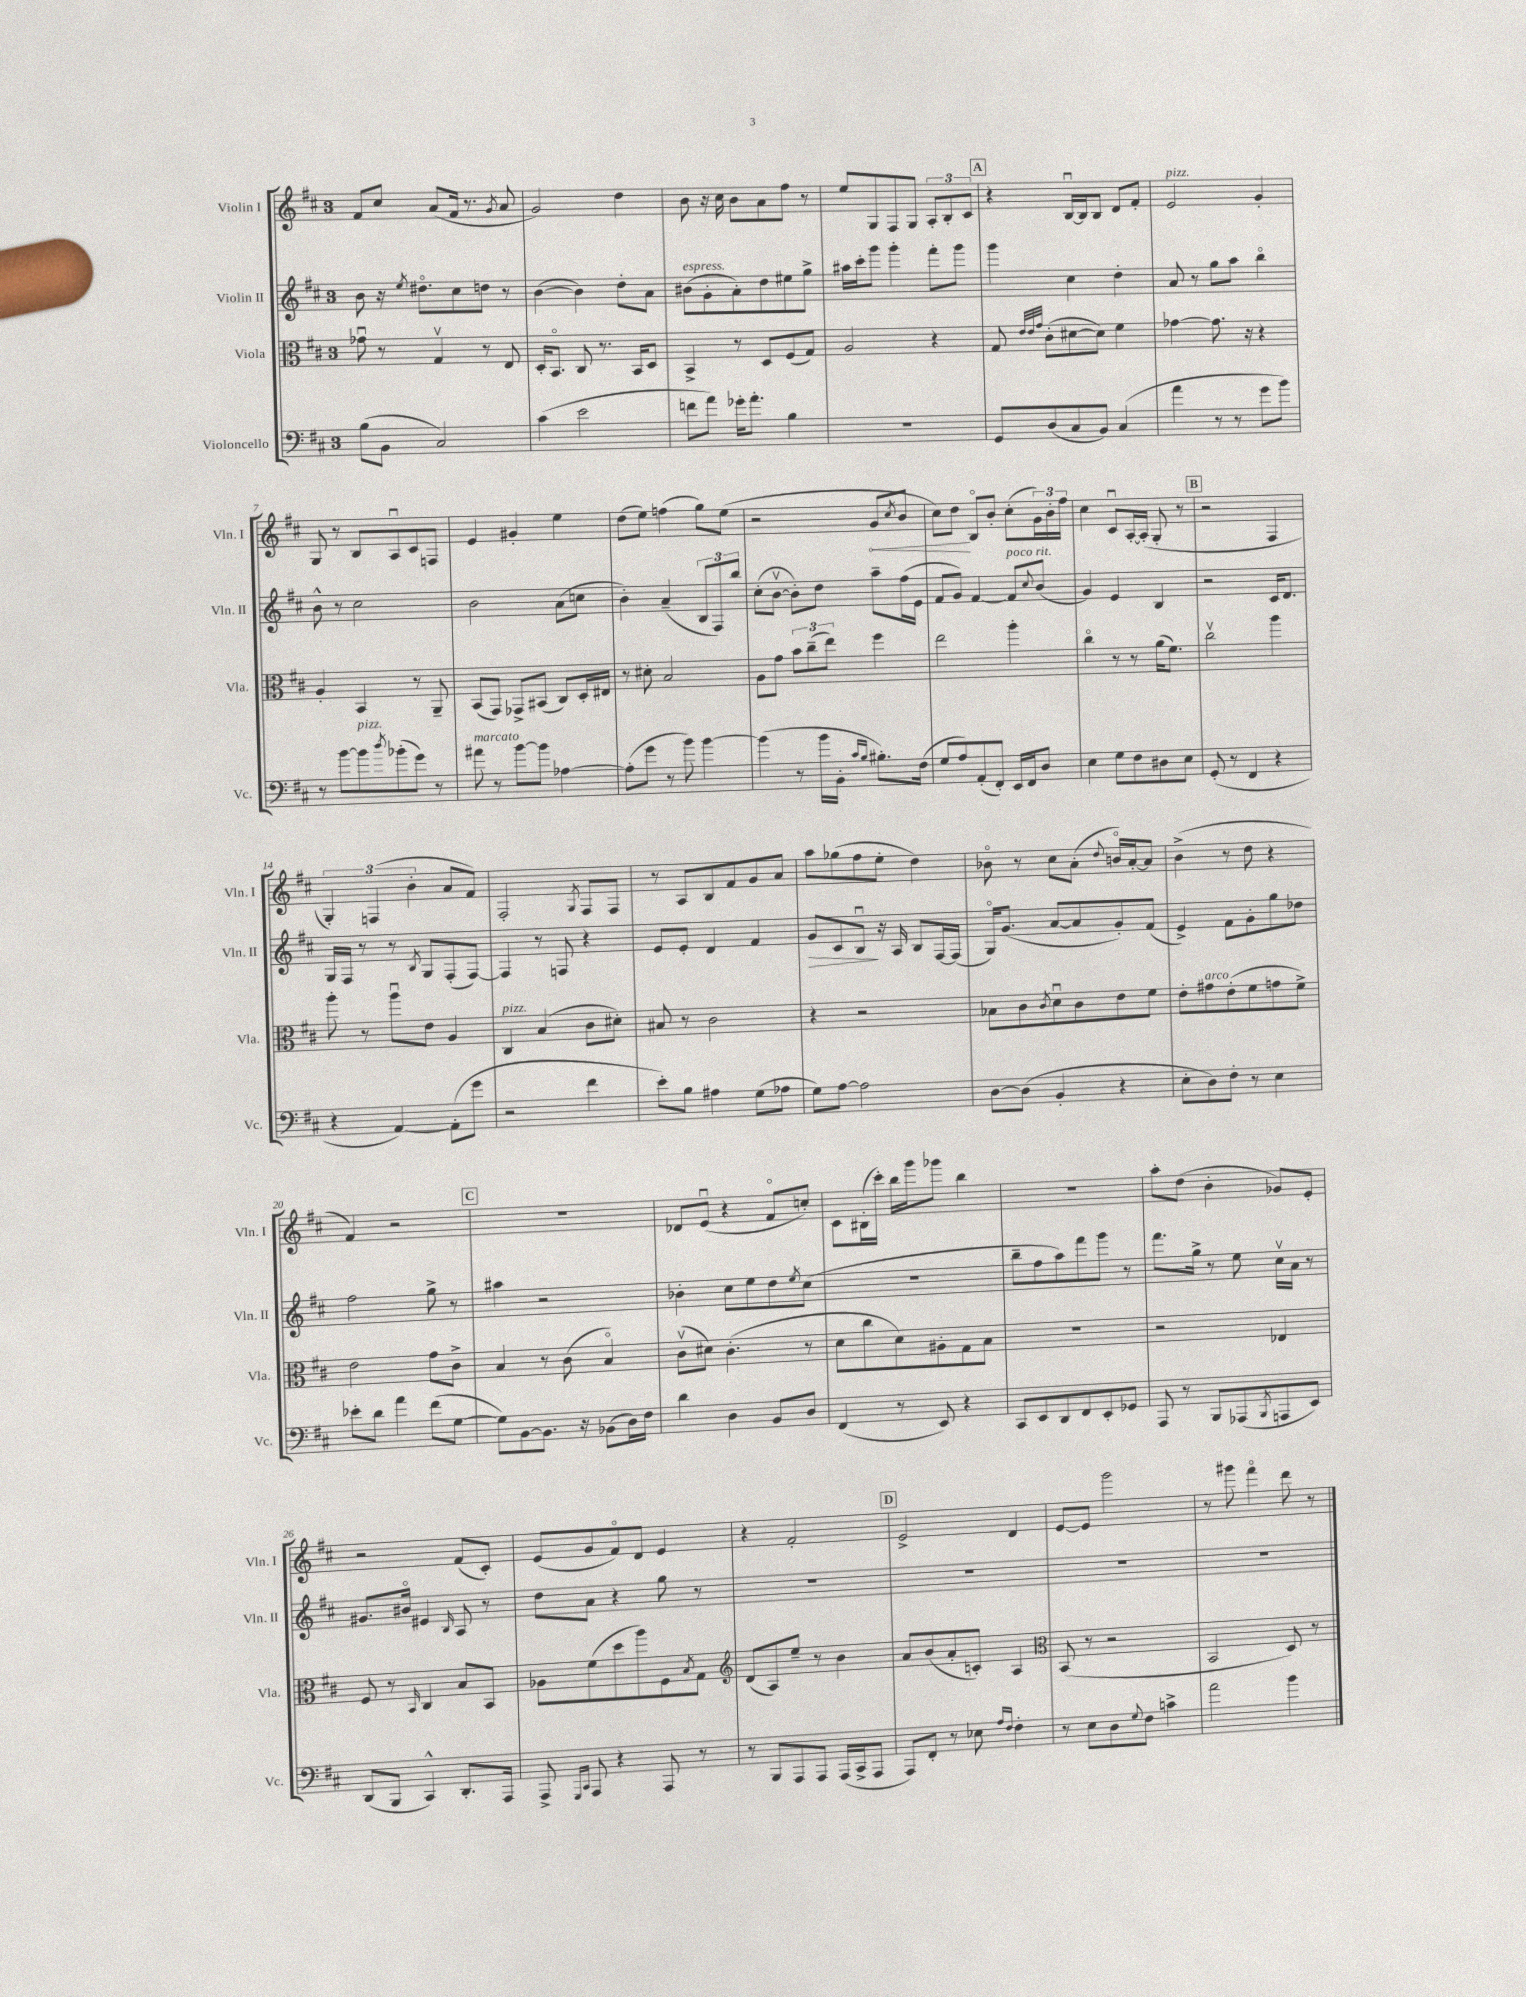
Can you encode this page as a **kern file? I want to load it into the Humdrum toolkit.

**kern	**kern	**kern	**dynam	**kern	**dynam
*part4	*part3	*part2	*part2	*part1	*part1
*staff4	*staff3	*staff2	*staff2	*staff1	*staff1
*I"Violoncello	*I"Viola	*I"Violin II	*	*I"Violin I	*
*I'Vc.	*I'Vla.	*I'Vln. II	*	*I'Vln. I	*
*clefF4	*clefC3	*clefG2	*	*clefG2	*
*k[f#c#]	*k[f#c#]	*k[f#c#]	*	*k[f#c#]	*
*M3/4	*M3/4	*M3/4	*	*M3/4	*
=1	=1	=1	=1	=1	=1
(8B\L	8g-Xu\	8b\	.	8f#/L	.
8BB\J	8r	16r	.	8cc#/J	.
.	.	8qee/	.	.	.
.	.	8.dd#X\L	.	.	.
2C#/)	4Gv/	.	.	(8a/L	.
.	.	8cc#\	.	16f#/Jk	.
.	.	.	.	8.r	.
.	8r	8ddn\J	.	.	.
.	.	.	.	8qg/	.
.	8E/	8r	.	8a/	.
=2	=2	=2	=2	=2	=2
(4c#\	16D'/KL	([4b\	.	2g/)	.
.	8.BB/J	.	.	.	.
2e\	8C#/	4b\])	.	.	.
.	8.r	.	.	.	.
.	.	8dd'\L	.	4dd\	.
.	16BB/KL	.	.	.	.
.	8D/J	8a\J	.	.	.
=3	=3	=3	=3	=3	=3
!	!	!LO:TX:a:i:t=espress.	!	!	!
8fn\L	4BB^/	(8b#X\L	.	8b\	.
8a\J)	.	8g'\	.	16r	.
.	.	.	.	16cc#\	.
16g-X'\KL	8r	8a'\)	.	8b\L	.
8.a'\J	.	.	.	.	.
.	8D/L	8dd\	.	8a\	.
4B\	(8F#/	8ee#X\	.	8ff#\J	.
.	8G/J)	8gg^\J	.	8r	.
=4	=4	=4	=4	=4	=4
2.r	2A/	16aa#X\LL	.	8ee/L	.
.	.	16ccc#'\J	.	.	.
.	.	8ggg\J	.	8G/	.
.	.	4ggg'\	.	8F#/	.
.	.	.	.	8G/J	.
.	4r	8fff#'\L	.	12A'/L	.
.	.	.	.	12B'/	.
.	.	8ggg\J	.	.	.
.	.	.	.	12c#/J	.
!!LO:REH:place=s1:t=A
=5	=5	=5	=5	=5	=5
8GG/L	8G/	4ggg\	.	4r	.
.	32qqe/LLL	.	.	.	.
.	32qqe/	.	.	.	.
.	32qqg/JJJ	.	.	.	.
(8D/	(8c#'\L	.	.	.	.
8C#/	[8d#X\	4cc#\	.	[16Bu/LL	.
.	.	.	.	16B/J]	.
8BB/J)	8d#\J])	.	.	8B/J	.
(4C#/	4f#\	4dd'\	.	8d/L	.
.	.	.	.	8f#'/J	.
=6	=6	=6	=6	=6	=6
!	!	!	!	!LO:TX:a:i:t=pizz.	!
4a\	[4g-X\	8a/	.	2e/	.
.	.	8r	.	.	.
8r	8.g-\]	8gg\L	.	.	.
8r	.	8aa\J	.	.	.
.	16r	.	.	.	.
8g\L	4r	4bb\	.	4g'/	.
8b\J)	.	.	.	.	.
!!LO:LB:g=z
=7	=7	=7	=7	=7	=7
8r	4A'/	8b^^\	.	8G/	.
[8b\L	.	8r	.	8r	.
!LO:TX:a:i:t=pizz.	!	!	!	!	!
8b\]	4BB/	2cc#\	.	8B/L	.
8qdd/	.	.	.	.	.
(8b-X'\	.	.	.	8Au/	.
8g\J)	8r	.	.	8c#/	.
8r	8AA~/	.	.	8Fn/J	.
=8	=8	=8	=8	=8	=8
!LO:TX:a:i:t=marcato	!	!	!	!	!
8a#X\	(8BB/L	2b\	.	4e/	.
8r	8GG/J)	.	.	.	.
[8b\L	8GG-X^/L	.	.	4g#X'/	.
8b\J]	(8BB#X/J	.	.	.	.
[4A-X\	8C#/L)	(8a\L	.	4ee\	.
.	16D'/L	8ccn\J	.	.	.
.	16E#X/JJ	.	.	.	.
=9	=9	=9	=9	=9	=9
(8A-'\L]	8r	4b'\)	.	(8dd\L	.
8g\J	8d#X'\	.	.	8ee\J)	.
8r	2B/	(4a~/	.	(4ffn\	.
8b\)	.	.	.	.	.
[4b\	.	12B/L	.	8gg\L)	.
.	.	12F#/)	.	.	.
.	.	.	.	(8ee\J	.
.	.	12bb/J	.	.	.
=10	=10	=10	=10	=10	=10
(4b\]	8A\L	(8cc#'\L	.	2r	.
.	8g\J	[8bv\J	.	.	.
8r	12b\L	8b'\L])	.	.	.
.	(12cc#~\	.	.	.	.
16b\LL	.	8dd\J	.	.	.
.	12ee\J)	.	.	.	.
16BB'\JJ	.	.	.	.	.
16qqc#/LL	.	.	.	.	.
16qqB/JJ	.	.	.	.	.
!	!	!	!	!	!LO:HP:b
8.B#X'\L)	4ff#\	8aa~\L	.	8g/L	<
.	.	.	.	8qcc#/	.
.	.	(16ff#\L	.	8b/J	.
(16F#\Jk	.	16e\JJ	.	.	.
=11	=11	=11	=11	=11	=11
8G/L	2ee\	8f#/L	.	8cc#\L)	.
8A/)	.	8g/J)	.	8dd\J	.
(8AA'/	.	[4f#/	.	8B/L	[
8FF#'/J)	.	.	.	8b'/J	.
!	!	!LO:TX:a:i:t=poco rit.	!	!	!
16EE/LL	4aa'\	8f#/L]	.	(8cc#'\L	.
16FF#/J	.	.	.	.	.
.	.	8qqcc#/	.	.	.
8D/J	.	(8b/J	.	24g\L)	.
.	.	.	.	24b'\	.
.	.	.	.	24ff#\JJ	.
=12	=12	=12	=12	=12	=12
4E\	4cc#\	4g/)	.	4cc#\	.
8G\L	8r	4e/	.	8c#u/L	.
8F#\	8r	.	.	[16A'/L	.
.	.	.	.	(16A'/JJ]	.
8D#X\	(16a\KL	4B/	.	8G'/	.
.	8.f#\J)	.	.	.	.
8E\J	.	.	.	8r	.
!!LO:REH:place=s1:t=B
=13	=13	=13	=13	=13	=13
(8GG'/	2cc#v\	2r	.	2r	.
8r	.	.	.	.	.
4FF#/	.	.	.	.	.
4r	4aa\	16c#/KL	.	4F#/	.
.	.	8.d/J	.	.	.
!!LO:LB:g=z
=14	=14	=14	=14	=14	=14
4r	8aa'\	16G/LL	.	6G'/)	.
.	.	16F#/JJ	.	.	.
.	8r	8r	.	.	.
.	.	.	.	(6Fn/	.
[4AA/)	8aau\L	8r	.	.	.
.	.	.	.	6b'\	.
.	.	8qB/	.	.	.
.	8e\J	8G/L	.	.	.
(8AA'\L]	4A/	(8F#'/	.	8a/L	.
8g\J	.	[8F#/J)	.	8f#/J)	.
=15	=15	=15	=15	=15	=15
!	!LO:TX:a:i:t=pizz.	!	!	!	!
2r	4C#/	4F#/]	.	2F#'/	.
.	(4B/	8r	.	.	.
.	.	8Fn/	.	.	.
.	.	.	.	8qG/	.
4f#\	8c#\L	4r	.	8F#/L	.
.	8d#X'\J)	.	.	8F#/J	.
=16	=16	=16	=16	=16	=16
8e'\L)	8B#X/	8e/L	.	8r	.
8B\J	8r	8e'/J	.	8A/L	.
4A#X\	2c#\	4d/	.	8B/	.
.	.	.	.	8f#/	.
(8G\L	.	4f#/	.	8g/	.
8A-X\J	.	.	.	8a/J	.
=17	=17	=17	=17	=17	=17
!	!	!	!LO:HP:b	!	!
8G\L)	4r	8g/L	>	8aa\L	.
[8A\J	.	8c#/	.	(8gg-X\	.
2A\]	2r	8Bu/J	.	8ff#\	.
.	.	16r	]	8ee'\J	.
.	.	16A/	.	.	.
.	.	8B/L	.	4dd\)	.
.	.	[16F#/L	.	.	.
.	.	(16F#/JJ]	.	.	.
=18	=18	=18	=18	=18	=18
[8D\L	8B-X\L	16G/KL)	.	8b-X\	.
.	.	(8.g/J	.	.	.
(8D\J]	8c#\	.	.	8r	.
.	8qc#/	.	.	.	.
4BB'/	8du\	[8a/L	.	8cc#\L	.
.	8c#\	8a/]	.	(8a'\J	.
.	.	.	.	8qqdd/	.
4r	8e\	8g'/)	.	16bn/LL)	.
.	.	.	.	[16a'/J	.
.	8f#\J	(8f#/J	.	8a/J]	.
=19	=19	=19	=19	=19	=19
8E'\L	8e'\L	4e^/)	.	(4b^\	.
!	!LO:TX:a:i:t=arco	!	!	!	!
8D\)	8g#X\	.	.	.	.
8F#'\J	(8e'\	8f#\L	.	8r	.
8r	8f#\	8g'\	.	8dd\	.
4E\	8gn\	8gg\	.	4r	.
.	8f#^\J)	8dd-X\J	.	.	.
!!LO:LB:g=z
=20	=20	=20	=20	=20	=20
8e-X'\L	2e\	2ff#\	.	4f#/)	.
8d\J	.	.	.	.	.
4a\	.	.	.	2r	.
(8f#\L	8g\L	8gg^\	.	.	.
[8G\J	8c#^\J	8r	.	.	.
!!LO:REH:place=s1:t=C
=21	=21	=21	=21	=21	=21
8G\L])	4B/	4aa#X\	.	2.r	.
[8BB\	.	.	.	.	.
8.BB\J]	8r	2r	.	.	.
.	(8c#\	.	.	.	.
16r	.	.	.	.	.
(8BB-X\L	4B/)	.	.	.	.
16D\L)	.	.	.	.	.
16F#\JJ	.	.	.	.	.
=22	=22	=22	=22	=22	=22
4d\	(8c#v\L	4b-X'\	.	8d-X/L	.
.	8d#X\J)	.	.	(8eu/J	.
4D\	(4.c#'\	8cc#\L	.	4r	.
.	.	8ee\	.	.	.
8BB/L	.	8dd\	.	8f#/L	.
.	.	8qee/	.	.	.
8D/J	8r	(8cc#\J	.	8ccn'/J)	.
=23	=23	=23	=23	=23	=23
(4FF#/	8d\L	2.r	.	8c#\L	.
.	8cc#\	.	.	(16B#X'\L	.
.	.	.	.	16ccc#'\JJ)	.
8r	8d\)	.	.	16bb\LL	.
.	.	.	.	16ggg\J	.
8EE/)	8A#X'\	.	.	8ggg-X\J	.
4r	8G\	.	.	4bb\	.
.	8B\J	.	.	.	.
=24	=24	=24	=24	=24	=24
8CC#/L	2.r	8bb~\L	.	2.r	.
8EE/	.	8ff#\	.	.	.
8DD/	.	8aa\)	.	.	.
8FF#/	.	8fff#\	.	.	.
8EE'/	.	8ggg\J	.	.	.
8GG-X/J	.	8r	.	.	.
=25	=25	=25	=25	=25	=25
8AAA/	2r	8.fff#\L	.	8aa'\L	.
8r	.	.	.	(8dd\J	.
.	.	16gg^\Jk	.	.	.
8BBB/L	.	8r	.	4b'\	.
(8AAA-X/	.	8ee\	.	.	.
8qBBB/	.	.	.	.	.
8AAAn/	4E-X/	16cc#v\LL	.	8g-X/L)	.
.	.	16a\JJ	.	.	.
8EE/J)	.	8r	.	8e'/J	.
!!LO:LB:g=z
=26	=26	=26	=26	=26	=26
(8DD/L	8F#/	8.g#X/L	.	2r	.
8BBB/J	8r	.	.	.	.
.	.	16b#X/Jk	.	.	.
.	16qqBB/	.	.	.	.
4CC#^^/)	4C#/	4e#X/	.	.	.
.	.	16qqB/	.	.	.
8.DD'/L	8B/L	8A/	.	(8f#/L	.
.	8BB/J	8r	.	8c#'/J)	.
16AAA/Jk	.	.	.	.	.
=27	=27	=27	=27	=27	=27
8AAA^/	8A-X\L	8dd\L	.	(8e/L	.
16qqGGG/LL	.	.	.	.	.
16qqCC#/JJ	.	.	.	.	.
8AAA/	(8f#\	8a\J	.	8g/	.
4r	8dd\	4r	.	8f#/)	.
.	8aa\)	.	.	8d/J	.
8AAA/	8F#\	8gg\	.	4e/	.
.	8qB/	.	.	.	.
8r	8G\J	8r	.	.	.
=28	=28	=28	=28	=28	=28
*	*clefG2	*	*	*	*
8r	(8d/L	2.r	.	4r	.
8BBB/L	8A/)	.	.	.	.
8AAA/	8ee~/J	.	.	2f#'/	.
8AAA/J	8r	.	.	.	.
(16AAA/LL	4b\	.	.	.	.
16CC#^/J	.	.	.	.	.
8AAA/J	.	.	.	.	.
!!LO:REH:place=s1:t=D
=29	=29	=29	=29	=29	=29
8AAA/L)	8a/L	2.r	.	2e^/	.
8FF#'/J	(8b/	.	.	.	.
8r	8a'/	.	.	.	.
8E-X\	8cn'/J)	.	.	.	.
16qqA/LL	.	.	.	.	.
16qqF#/JJ	.	.	.	.	.
4F#'\	4A/	.	.	4d/	.
=30	=30	=30	=30	=30	=30
*	*clefC3	*	*	*	*
8r	(8BB/	2.r	.	[8e/L	.
8E\L	8r	.	.	8e/J]	.
8D\	2r	.	.	2ggg\	.
8qqG/	.	.	.	.	.
8F#\J	.	.	.	.	.
4cn^\	.	.	.	.	.
=31	=31	=31	=31	=31	=31
2a\	2BB/	2.r	.	8r	.
.	.	.	.	8ggg#X\	.
.	.	.	.	4fff#\	.
4b\	8D/)	.	.	8ddd\	.
.	8r	.	.	8r	.
==	==	==	==	==	==
*-	*-	*-	*-	*-	*-
